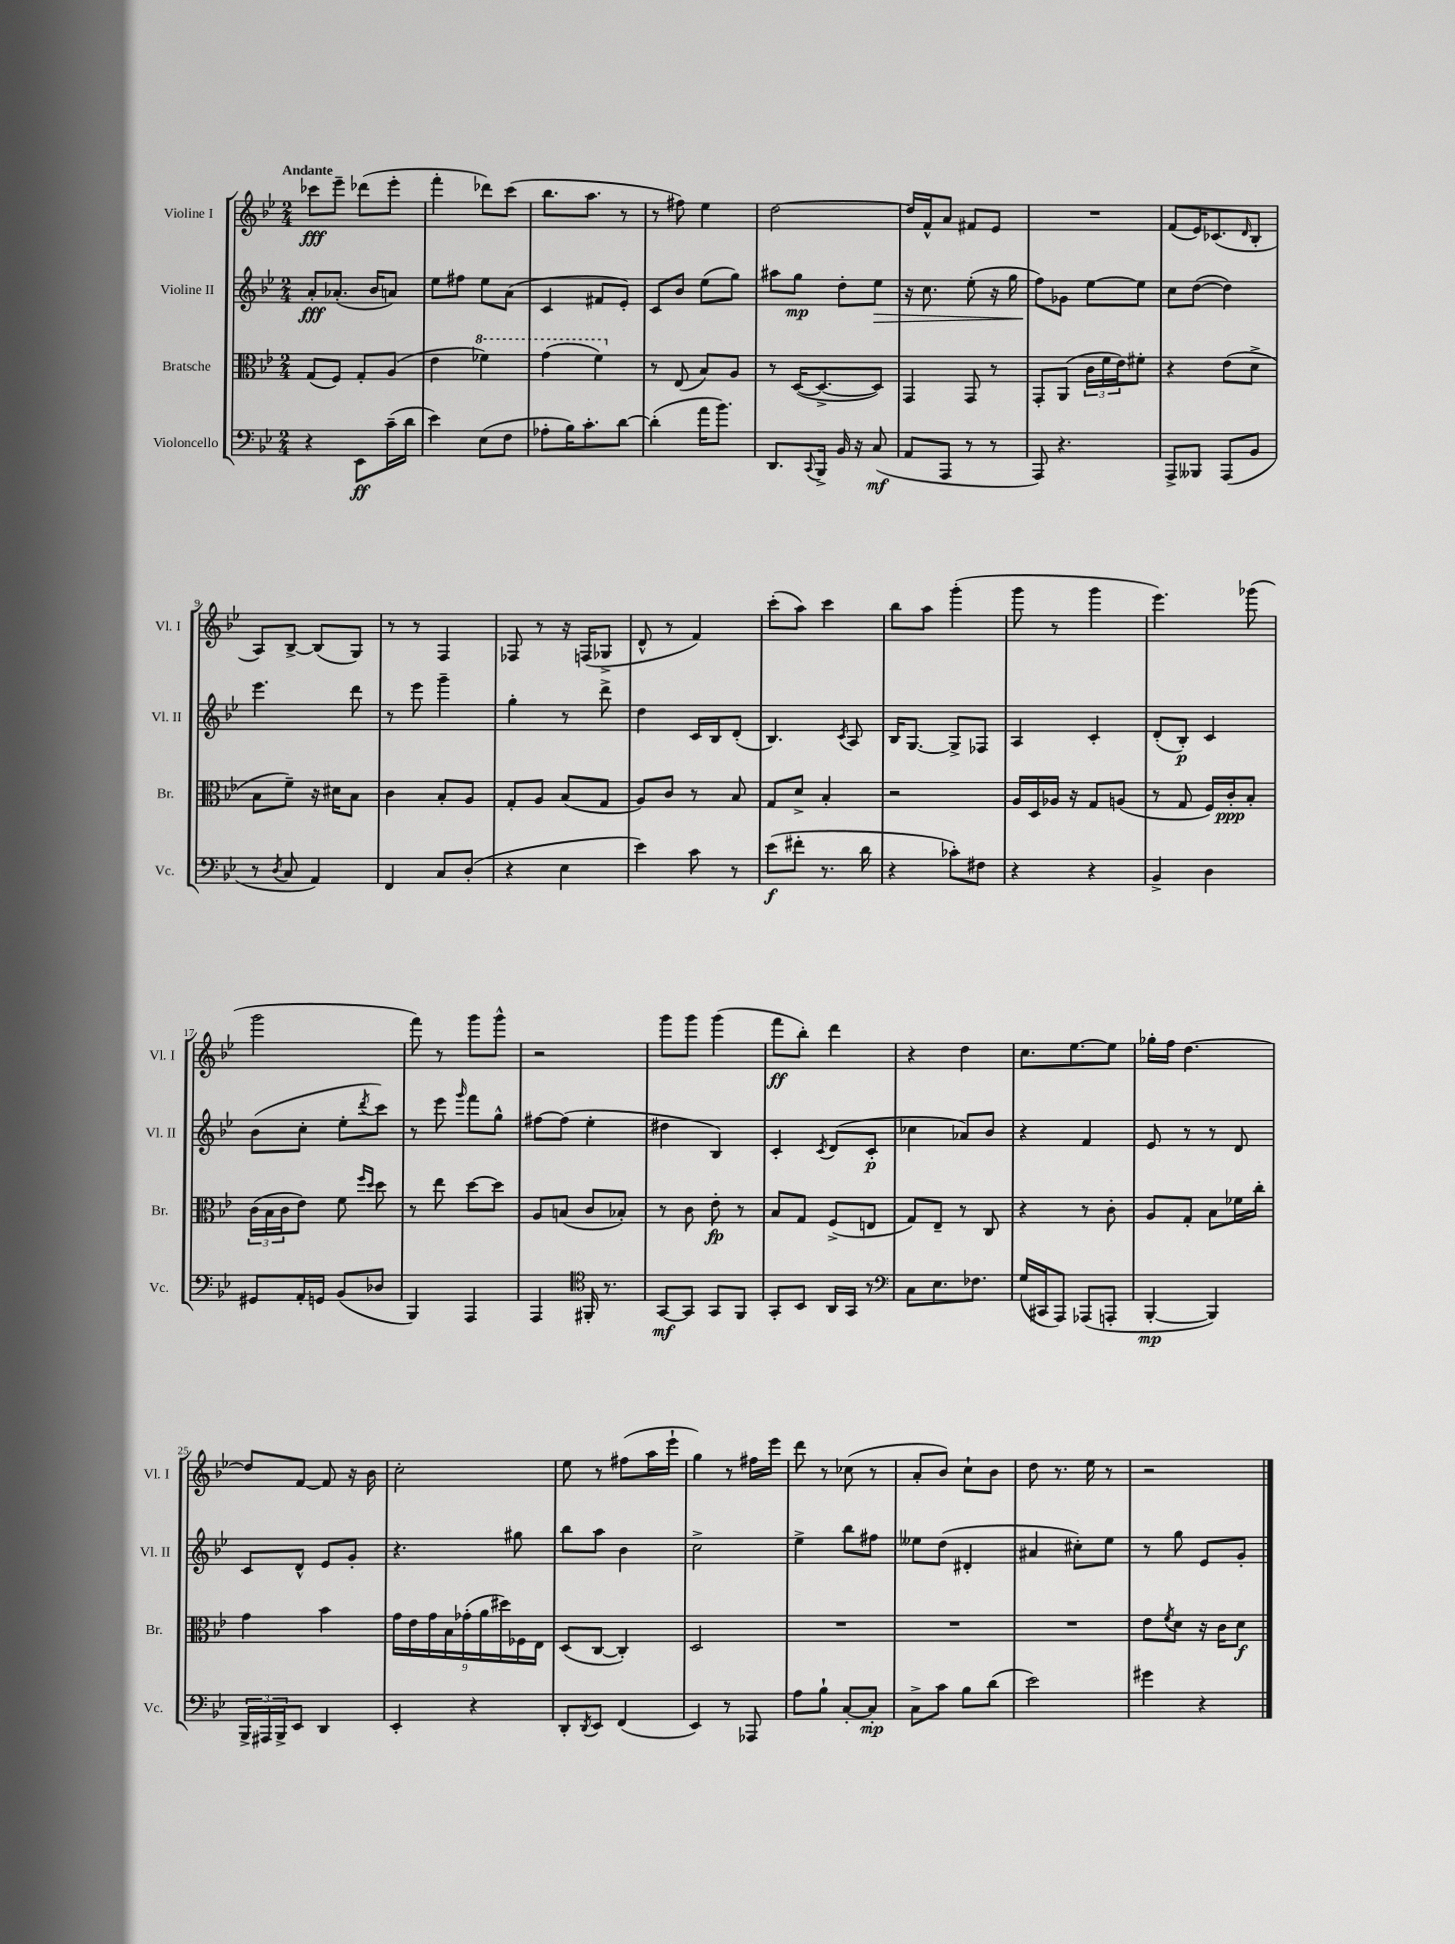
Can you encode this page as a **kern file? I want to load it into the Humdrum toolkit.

**kern	**dynam	**kern	**dynam	**kern	**dynam	**kern	**dynam
*part4	*part4	*part3	*part3	*part2	*part2	*part1	*part1
*staff4	*staff4	*staff3	*staff3	*staff2	*staff2	*staff1	*staff1
*I"Violoncello	*	*I"Bratsche	*	*I"Violine II	*	*I"Violine I	*
*I'Vc.	*	*I'Br.	*	*I'Vl. II	*	*I'Vl. I	*
*clefF4	*	*clefC3	*	*clefG2	*	*clefG2	*
*k[b-e-]	*	*k[b-e-]	*	*k[b-e-]	*	*k[b-e-]	*
*M2/4	*	*M2/4	*	*M2/4	*	*M2/4	*
=1	=1	=1	=1	=1	=1	=1	=1
!	!	!	!	!	!	!LO:TX:a:B:t=Andante	!
4r	.	(8G/L	.	8a'/L	fff	8ccc-X\L	fff
.	.	8F/J)	.	(8.a-X'/J	.	8eee-~\J	.
8EE-\L	ff	8G'/L	.	.	.	(8ddd-X\L	.
.	.	.	.	16b-/KL	.	.	.
(16c~\L	.	(8A/J	.	8an/J)	.	8eee-'\J	.
16d\JJ	.	.	.	.	.	.	.
=2	=2	=2	=2	=2	=2	=2	=2
4e-\)	.	4e-\	.	8ee-\L	.	4fff'\	.
.	.	.	.	8ff#X\J	.	.	.
*	*	*8va	*	*	*	*	*
(8E-\L	.	4ff-X\)	.	8ee-\L	.	8ddd-X\L)	.
8F\J	.	.	.	(8a\J	.	(8ccc\J	.
=3	=3	=3	=3	=3	=3	=3	=3
8A-X'\L	.	(4gg\	.	4c/	.	8.bb-\L	.
16B-\K)	.	.	.	.	.	.	.
8.c'\	.	.	.	.	.	8.aa\J	.
.	.	4ff\)	.	8f#X/L	.	.	.
[8d\J	.	.	.	8e-'/J)	.	8r	.
=4	=4	=4	=4	=4	=4	=4	=4
*	*	*X8va	*	*	*	*	*
(4d'\]	.	8r	.	8c/L	.	8r	.
.	.	(8E-/	.	8b-/J	.	8ff#X\)	.
16a\KL	.	8B-/L)	.	(8ee-\L	.	4ee-\	.
8.b-\J)	.	.	.	.	.	.	.
.	.	8A/J	.	8gg\J)	.	.	.
=5	=5	=5	=5	=5	=5	=5	=5
8.DD/L	.	8r	.	8aa#X\L	.	[2dd\	.
.	.	([16D/KL	.	8gg\J	mp	.	.
8qqCC/	.	.	.	.	.	.	.
16BBB-^/Jk	.	8.D^/_	.	.	.	.	.
16BB-/	.	.	.	8dd'\L	.	.	.
16r	.	.	.	.	.	.	.
!	!	!	!	!	!LO:HP:b	!	!
(8C/	mf	8D/J])	.	8ee-\J	>	.	.
=6	=6	=6	=6	=6	=6	=6	=6
8AA/L	.	4GG/	.	16r	.	16dd/LL]	.
.	.	.	.	8.cc\	.	16f^^/J	.
8AAA/J	.	.	.	.	.	8a/J	.
8r	.	8GG/	.	(8ee-'\	.	8f#X/L	.
8r	.	8r	.	16r	.	8e-/J	.
.	.	.	.	16gg\	.	.	.
=7	=7	=7	=7	=7	=7	=7	=7
8AAA/)	.	8GG'/L	.	8ff\L)	.	2r	.
4.r	.	(8AA/J	.	8g-X\J	]	.	.
.	.	24c\LL	.	[8ee-\L	.	.	.
.	.	24f\	.	.	.	.	.
.	.	24e-\J)	.	.	.	.	.
.	.	8f#X'\J	.	8ee-\J]	.	.	.
=8	=8	=8	=8	=8	=8	=8	=8
8AAA^/L	.	4r	.	8cc\L	.	(8f/L	.
8BBB--X/J	.	.	.	([8dd\J	.	16e-/K)	.
.	.	.	.	.	.	(8.c-X/	.
(8AAA/L	.	(8e-\L	.	4dd\])	.	.	.
.	.	.	.	.	.	16qqd/	.
8BB-/J	.	8d^\J	.	.	.	8B-'/J	.
!!LO:LB:g=z
=9	=9	=9	=9	=9	=9	=9	=9
8r	.	8B-\L	.	4.eee-\	.	8A/L)	.
8qD/	.	.	.	.	.	.	.
8C/	.	8f~\J)	.	.	.	[8B-^/J	.
4AA/)	.	16r	.	.	.	(8B-/L]	.
.	.	16d#X\KL	.	.	.	.	.
.	.	8B-\J	.	8ddd\	.	8G/J)	.
=10	=10	=10	=10	=10	=10	=10	=10
4FF/	.	4c\	.	8r	.	8r	.
.	.	.	.	8eee-\	.	8r	.
8C/L	.	8B-'/L	.	4ggg~\	.	4F/	.
(8D'/J	.	8A/J	.	.	.	.	.
=11	=11	=11	=11	=11	=11	=11	=11
4r	.	8G'/L	.	4gg'\	.	8F-X/	.
.	.	8A/J	.	.	.	8r	.
4E-\	.	(8B-/L	.	8r	.	16r	.
.	.	.	.	.	.	(16Fn/KL	.
.	.	8G/J	.	8ddd^\	.	8G-X^/J	.
=12	=12	=12	=12	=12	=12	=12	=12
4e-\)	.	8A/L)	.	4dd\	.	8d^^/	.
.	.	8c/J	.	.	.	8r	.
8c\	.	8r	.	16c/LL	.	4f/)	.
.	.	.	.	16B-/J	.	.	.
8r	.	8B-/	.	(8d'/J	.	.	.
=13	=13	=13	=13	=13	=13	=13	=13
(8e-\L	f	8G/L	.	4.B-/)	.	(8ccc'\L	.
8f#X'\J	.	8d^/J	.	.	.	8aa\J)	.
8.r	.	4B-'/	.	.	.	4ccc\	.
.	.	.	.	8qc/	.	.	.
.	.	.	.	8A/	.	.	.
16d\	.	.	.	.	.	.	.
=14	=14	=14	=14	=14	=14	=14	=14
4r	.	2r	.	16B-/KL	.	8bb-\L	.
.	.	.	.	[8.G/J	.	.	.
.	.	.	.	.	.	8aa\J	.
8c-X'\L)	.	.	.	8G^/L]	.	(4ggg'\	.
8F#X\J	.	.	.	8F-X/J	.	.	.
=15	=15	=15	=15	=15	=15	=15	=15
4r	.	16A/LL	.	4A/	.	8ggg\	.
.	.	16D/	.	.	.	.	.
.	.	16A-X/JJ	.	.	.	8r	.
.	.	16r	.	.	.	.	.
4r	.	8G/L	.	4c'/	.	4ggg\	.
.	.	(8An/J	.	.	.	.	.
=16	=16	=16	=16	=16	=16	=16	=16
4BB-^/	.	8r	.	(8d'/L	.	4.eee-\)	.
.	.	8G/	.	8B-'/J)	p	.	.
4D\	.	16F/LL)	.	4c/	.	.	.
.	.	16c'/J	ppp	.	.	.	.
.	.	8B-'/J	.	.	.	(8ggg-X\	.
!!LO:LB:g=z
=17	=17	=17	=17	=17	=17	=17	=17
8GG#X/L	.	(24c\LL	.	(8b-\L	.	2ggg\	.
.	.	24B-\	.	.	.	.	.
.	.	24c\J	.	.	.	.	.
16AA'/L	.	8e-\J)	.	8cc'\J	.	.	.
16GGn/JJ	.	.	.	.	.	.	.
(8BB-/L	.	8f\	.	8ee-'\L	.	.	.
.	.	16qqff/LL	.	.	.	.	.
.	.	16qqdd/JJ	.	8qddd/	.	.	.
8D-X/J	.	8dd\	.	8ccc\J)	.	.	.
=18	=18	=18	=18	=18	=18	=18	=18
4BBB-/)	.	8r	.	8r	.	8fff\)	.
.	.	8ee-\	.	8eee-\	.	8r	.
.	.	.	.	16qqggg/	.	.	.
4AAA/	.	[8dd\L	.	8fff\L	.	8ggg\L	.
.	.	8dd\J]	.	8gg^^\J	.	8ggg^^\J	.
=19	=19	=19	=19	=19	=19	=19	=19
4AAA/	.	8A/L	.	[8ff#X\L	.	2r	.
.	.	(8Bn/J	.	(8ff#\J]	.	.	.
*clefC4	*	*	*	*	*	*	*
16FF#X'/	.	8c/L	.	4ee-'\	.	.	.
8.r	.	.	.	.	.	.	.
.	.	8B-X'/J)	.	.	.	.	.
=20	=20	=20	=20	=20	=20	=20	=20
[8GG/L	mf	8r	.	4dd#X\	.	8ggg\L	.
8GG/J]	.	8c\	.	.	.	8ggg\J	.
8GG/L	.	8e-'\	fp	4B-/)	.	(4ggg\	.
8FF/J	.	8r	.	.	.	.	.
=21	=21	=21	=21	=21	=21	=21	=21
8GG'/L	.	8B-/L	.	4c'/	.	8fff\L	ff
8BB-/J	.	8G/J	.	.	.	8bb-'\J)	.
.	.	.	.	8qc/	.	.	.
16AA/LL	.	(8F^/L	.	(8d/L	.	4ddd\	.
16GG/JJ	.	.	.	.	.	.	.
8r	.	8En/J	.	8c'/J	p	.	.
=22	=22	=22	=22	=22	=22	=22	=22
*clefF4	*	*	*	*	*	*	*
8C\L	.	8G/L)	.	4cc-X\	.	4r	.
8.E-\	.	8E-~/J	.	.	.	.	.
.	.	8r	.	8a-X/L)	.	4dd\	.
8.F-X\J	.	.	.	.	.	.	.
.	.	8C/	.	8b-/J	.	.	.
=23	=23	=23	=23	=23	=23	=23	=23
(16G/LL	.	4r	.	4r	.	8.cc\L	.
16CC#X/J	.	.	.	.	.	.	.
8AAA/J)	.	.	.	.	.	.	.
.	.	.	.	.	.	[8.ee-\	.
(8AAA-X/L	.	8r	.	4f/	.	.	.
8AAAn'/J	.	8c'\	.	.	.	8ee-\J]	.
=24	=24	=24	=24	=24	=24	=24	=24
[4BBB-'/	mp	8A/L	.	8e-/	.	16gg-X'\LL	.
.	.	.	.	.	.	16ff\JJ	.
.	.	8G'/J	.	8r	.	[4.dd\	.
4BBB-/])	.	8B-\L	.	8r	.	.	.
.	.	16f-X\L	.	8d/	.	.	.
.	.	16cc'\JJ	.	.	.	.	.
!!LO:LB:g=z
=25	=25	=25	=25	=25	=25	=25	=25
24BBB-^/LL	.	4g\	.	8c/L	.	8dd/L]	.
24AAA#X/	.	.	.	.	.	.	.
24BBB-^/J	.	.	.	.	.	.	.
8EE-/J	.	.	.	8d^^/J	.	[8f/J	.
4DD/	.	4b-\	.	8e-/L	.	8f/]	.
.	.	.	.	8g'/J	.	16r	.
.	.	.	.	.	.	16b-\	.
=26	=26	=26	=26	=26	=26	=26	=26
4EE-'/	.	18g\LL	.	4.r	.	2cc'\	.
.	.	18e-\	.	.	.	.	.
.	.	18g\	.	.	.	.	.
.	.	18B-\	.	.	.	.	.
.	.	(18g-X'\	.	.	.	.	.
4r	.	.	.	.	.	.	.
.	.	18a\	.	.	.	.	.
.	.	18dd#X\)	.	.	.	.	.
.	.	.	.	8gg#X\	.	.	.
.	.	18F-X\	.	.	.	.	.
.	.	18E-\JJ	.	.	.	.	.
=27	=27	=27	=27	=27	=27	=27	=27
8DD'/L	.	(8D/L	.	8bb-\L	.	8ee-\	.
8qDD/	.	.	.	.	.	.	.
8EE-/J	.	[8C/J	.	8aa\J	.	8r	.
(4FF/	.	4C'/])	.	4b-\	.	(8ff#X\L	.
.	.	.	.	.	.	16aa\L	.
.	.	.	.	.	.	16eee-`\JJ	.
=28	=28	=28	=28	=28	=28	=28	=28
4EE-/)	.	2D/	.	2cc^\	.	4gg\)	.
8r	.	.	.	.	.	8r	.
8AAA-X/	.	.	.	.	.	16ff#X\LL	.
.	.	.	.	.	.	16eee-\JJ	.
=29	=29	=29	=29	=29	=29	=29	=29
8A\L	.	2r	.	4ee-^\	.	8ddd\	.
8B-`\J	.	.	.	.	.	8r	.
[8C'/L	.	.	.	8bb-\L	.	(8cc-X\	.
8C'/J]	mp	.	.	8ff#X\J	.	8r	.
=30	=30	=30	=30	=30	=30	=30	=30
8C^\L	.	2r	.	8ee--X\L	.	8a'/L	.
8c\J	.	.	.	(8dd\J	.	8b-/J)	.
8B-\L	.	.	.	4d#X'/	.	8cc`\L	.
(8d\J	.	.	.	.	.	8b-\J	.
=31	=31	=31	=31	=31	=31	=31	=31
2e-\)	.	2r	.	4a#X/	.	8dd\	.
.	.	.	.	.	.	8.r	.
.	.	.	.	8cc#X'\L)	.	.	.
.	.	.	.	.	.	16ee-\	.
.	.	.	.	8ee-\J	.	8r	.
=32	=32	=32	=32	=32	=32	=32	=32
4g#X\	.	8e-\L	.	8r	.	2r	.
.	.	8qf/	.	.	.	.	.
.	.	8d\J	.	8gg\	.	.	.
4r	.	16r	.	8e-/L	.	.	.
.	.	16c\KL	.	.	.	.	.
.	.	8d\J	f	8g'/J	.	.	.
==	==	==	==	==	==	==	==
*-	*-	*-	*-	*-	*-	*-	*-
